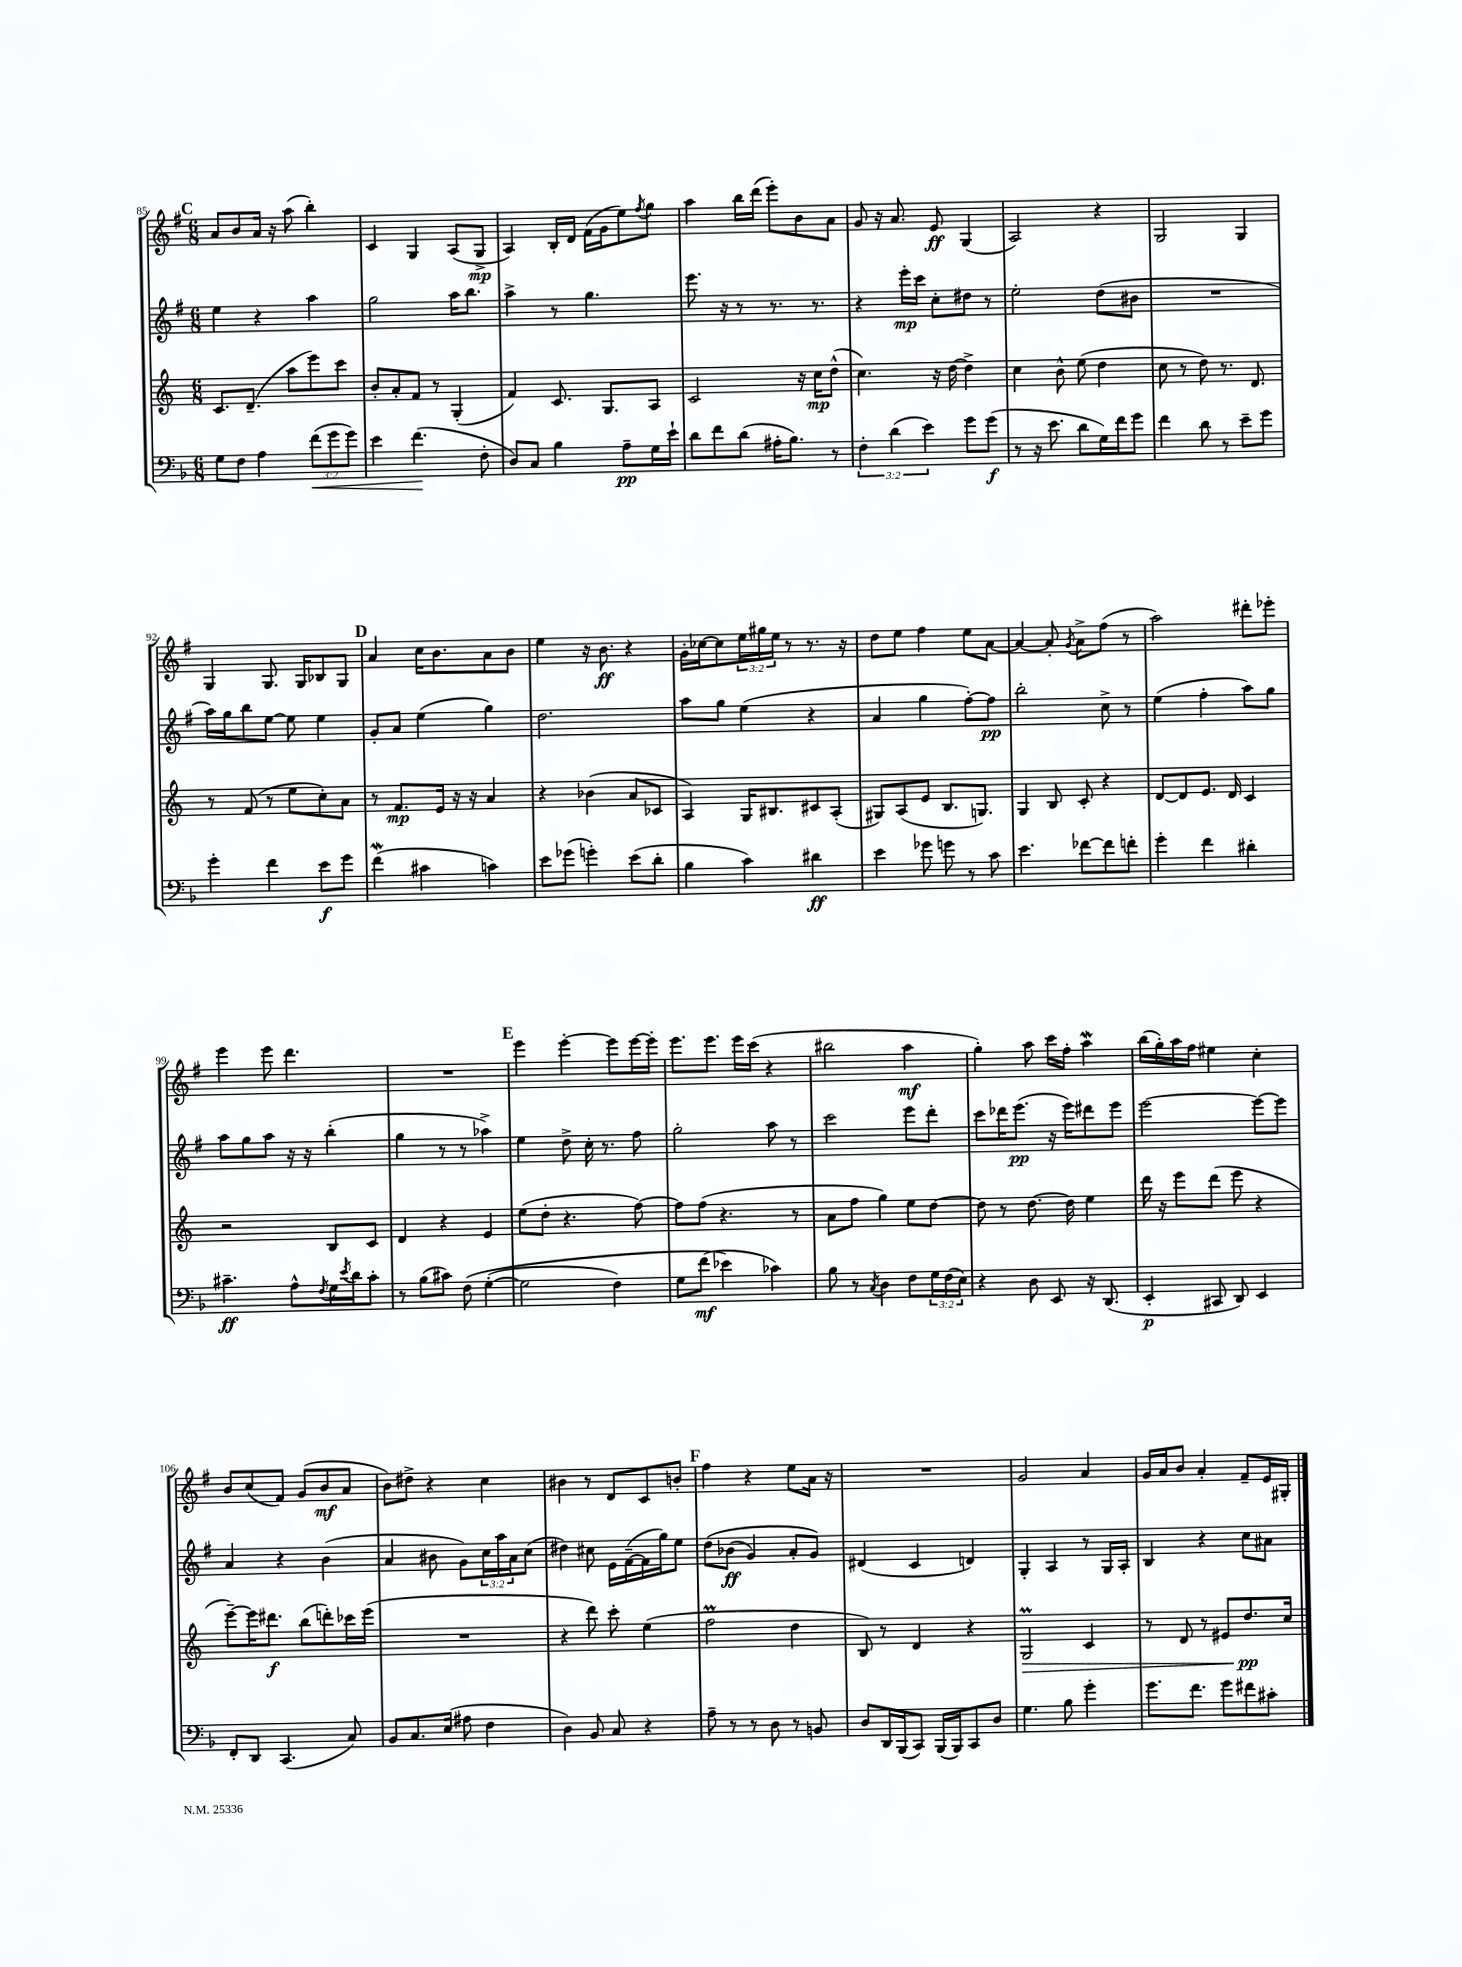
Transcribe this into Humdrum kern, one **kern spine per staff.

**kern	**kern	**kern	**kern
*staff4	*staff3	*staff2	*staff1
*clefF4	*clefG2	*clefG2	*clefG2
*k[b-]	*k[]	*k[f#]	*k[f#]
*M6/8	*M6/8	*M6/8	*M6/8
8G	8.c	4ee	8a
8F	.	.	8b
.	(8.d~	.	.
4A	.	4r	16a
.	.	.	16r
.	8aa	.	(8aa
(12f	8eee)	4aa	4bb')
12g	.	.	.
.	8ccc	.	.
12g)	.	.	.
=	=	=	=
4e	8b'	2gg	4c
.	8a'	.	.
(4.f	8f	.	4G
.	8r	.	.
.	(4G'	16aa	(8A
.	.	8.bb	.
8F'	.	.	8G^
=	=	=	=
8D)	4f)	4aa^	4A)
8C	.	.	.
4B-	8.c	8r	16B'
.	.	.	16d
.	.	4.gg	(16f#
.	8.G	.	16g
8A~	.	.	8ee)
.	.	.	8qff#
16G	8A	.	8gg
16e`	.	.	.
=	=	=	=
8d	2c	8.eee	4aa
8f	.	.	.
.	.	16r	.
(8d	.	8r	16bb
.	.	.	(16ddd
16A#'	.	8.r	8eee')
8.B-)	.	.	.
.	16r	.	8b
.	16cc	8.r	.
8r	(8dd^^	.	8a
=	=	=	=
6F'	4.cc)	4r	8g
.	.	.	16r
(6d	.	.	.
.	.	.	8.a
.	.	16eee'	.
.	.	16ccc	.
6e)	.	.	.
.	16r	8cc'	8e
.	[16dd	.	.
8g	4dd^]	8dd#	(4G
(8g	.	8r	.
=	=	=	=
8r	4cc	2ee'	2A)
16r	.	.	.
8.e	.	.	.
.	8b^^	.	.
8d	(8ee	.	.
16G)	4dd	(8dd	4r
16f	.	.	.
8g	.	8b#	.
=	=	=	=
4f	8cc	2.r	2G
.	8r	.	.
8d	8dd)	.	.
8r	8.r	.	.
8e~	.	.	4G
.	8.d	.	.
8g	.	.	.
=	=	=	=
4g'	8r	16aa)	4G
.	.	16gg	.
.	(8f	8bb	.
4f	8r	[8ee	8.G
.	8ee	8ee]	.
.	.	.	16G
8e	8cc')	4ee	8B-
8g	8a	.	8G
=	=	=	=
(4f	8r	8g'	4a
.	8.f	8a	.
4c#	.	(4ee	16cc
.	16e	.	8.b
.	16r	.	.
.	16r	.	.
4c)	4a	4gg)	8a
.	.	.	8b
=	=	=	=
8e	4r	2.dd	4ee
(8g-	.	.	.
4g')	(4b-	.	16r
.	.	.	8.b
(8e	8a	.	4r
8d'	8c-	.	.
=	=	=	=
4B-	4A)	8aa	16g'
.	.	.	[16cc-
.	.	8gg	8cc-]
4c)	16G	(4ee	24ee
.	.	.	24gg#
.	8.B#	.	.
.	.	.	24ee
.	.	.	8r
4d#	8c#	4r	8.r
.	(8A'	.	.
.	.	.	16r
=	=	=	=
4e	8G#)	4a	8dd
.	(8A	.	8ee
8g-	8e	4gg	4ff#
8g	8.B	.	.
8r	.	[8ff#')	8ee
.	8.G)	.	.
8c	.	8ff#]	[8a
=	=	=	=
4.e	4G	2bb'	4a_
.	8B	.	8a']
.	.	.	8qg
[8f-	8c'	.	8a^
8f-]	4r	8cc^	(8ff#
8f'	.	8r	8r
=	=	=	=
4g'	[8d	(4ee	2aa)
.	8d]	.	.
4f	8.e	4ff#'	.
.	16d	.	.
4d#'	4c	8aa)	8ddd#'
.	.	8gg	8eee-'
=	=	=	=
4.c#~	2r	8aa	4eee
.	.	8gg	.
.	.	8aa	8eee
8A^^	.	16r	4.ddd
.	.	16r	.
8qF	.	.	.
16G	8B	(4bb'	.
8qe	.	.	.
16d	.	.	.
8c#'	8c	.	.
=	=	=	=
8r	4d	4gg	2.r
(8B-	.	.	.
8c#)	4r	8r	.
&(8F	.	8r	.
([4G'	4e	4aa-^)	.
=	=	=	=
2G]	(8ee	4ee	4eee
.	8dd'	.	.
.	4.r	8dd^	[4eee'
.	.	16cc'	.
.	.	8.r	.
4F)	.	.	8eee]
.	[8ff)	8ff#	[16eee
.	.	.	16eee']
=	=	=	=
8G	8ff]	2gg'	8.eee
(8f	(8ff	.	.
.	.	.	8.eee
4e-&)	4.r	.	.
.	.	.	16eee
.	.	.	(16ccc
4c-)	.	8aa	4r
.	8r	8r	.
=	=	=	=
8B-	8a	2ccc	2bb#
8r	8ff	.	.
8qC	.	.	.
4D	4gg)	.	.
8F	8ee	8eee	4aa
24G	[8dd	8ddd'	.
(24F	.	.	.
24E)	.	.	.
=	=	=	=
4r	8dd]	8ccc	4gg')
.	8r	16ddd-	.
.	.	(8.eee	.
8D	[8.dd	.	8aa
8EE	.	16r	16ccc
.	16dd]	16eee)	16ff#'
16r	4ee	8ddd#	4aa
(8.DD	.	.	.
.	.	8eee	.
=	=	=	=
4EE'	16ddd	[2eee	(16bb
.	16r	.	16gg')
.	8eee	.	16aa
.	.	.	16ff#
8CC#	(8ddd	.	4ee#
8DD)	8eee	.	.
4EE	4r	8eee_	4cc'
.	.	8eee]	.
=	=	=	=
8FF'	[8eee~)	4a	8b
8DD	16eee]	.	(8cc
.	8.ddd#	.	.
(4.CC	.	4r	8f#)
.	(8bb	.	(8g
.	8ddd')	(4b	8b
8C)	16ccc-	.	8a
.	(16eee	.	.
=	=	=	=
8BB-	2.r	4a	8b)
8.C	.	.	8dd#^
.	.	8b#	4r
(16E	.	.	.
8A#	.	8g)	.
4F	.	24cc	4cc
.	.	24aa	.
.	.	24a	.
.	.	(8cc	.
=	=	=	=
4D)	4r	4dd#)	4b#
8BB-	8ddd)	8cc#	8r
8C	8ccc'	16e	8d
.	.	([16f#~	.
4r	(4ee	16f#]	8c
.	.	16gg)	.
.	.	8ee	8b'
=	=	=	=
8A~	2ff	&(8dd	4ff#
8r	.	(8b-	.
8r	.	4g)	4r
8D	.	.	.
8r	4dd	8a'	8ee
8BB	.	8g&)	16a
.	.	.	16r
=	=	=	=
8D	8B)	(4d#	2.r
16DD	8r	.	.
(16BBB-	.	.	.
8CC)	4d	4c	.
(16BBB-	.	.	.
16BBB-)	.	.	.
8CC	4r	4d)	.
8D	.	.	.
=	=	=	=
4.G	2G	4G'	2g
.	.	4A	.
8B-	.	.	.
4g'	4c	8r	4a
.	.	16G	.
.	.	16A'	.
=	=	=	=
8.g	8r	4B	16g
.	.	.	16a
.	8d	.	8b
8.f	.	.	.
.	8r	4r	4a'
8g	8e#	.	.
8f#	8.dd	8cc	8f#~
8c#'	.	8a#	16e
.	16cc	.	16G#'
==	==	==	==
*-	*-	*-	*-
